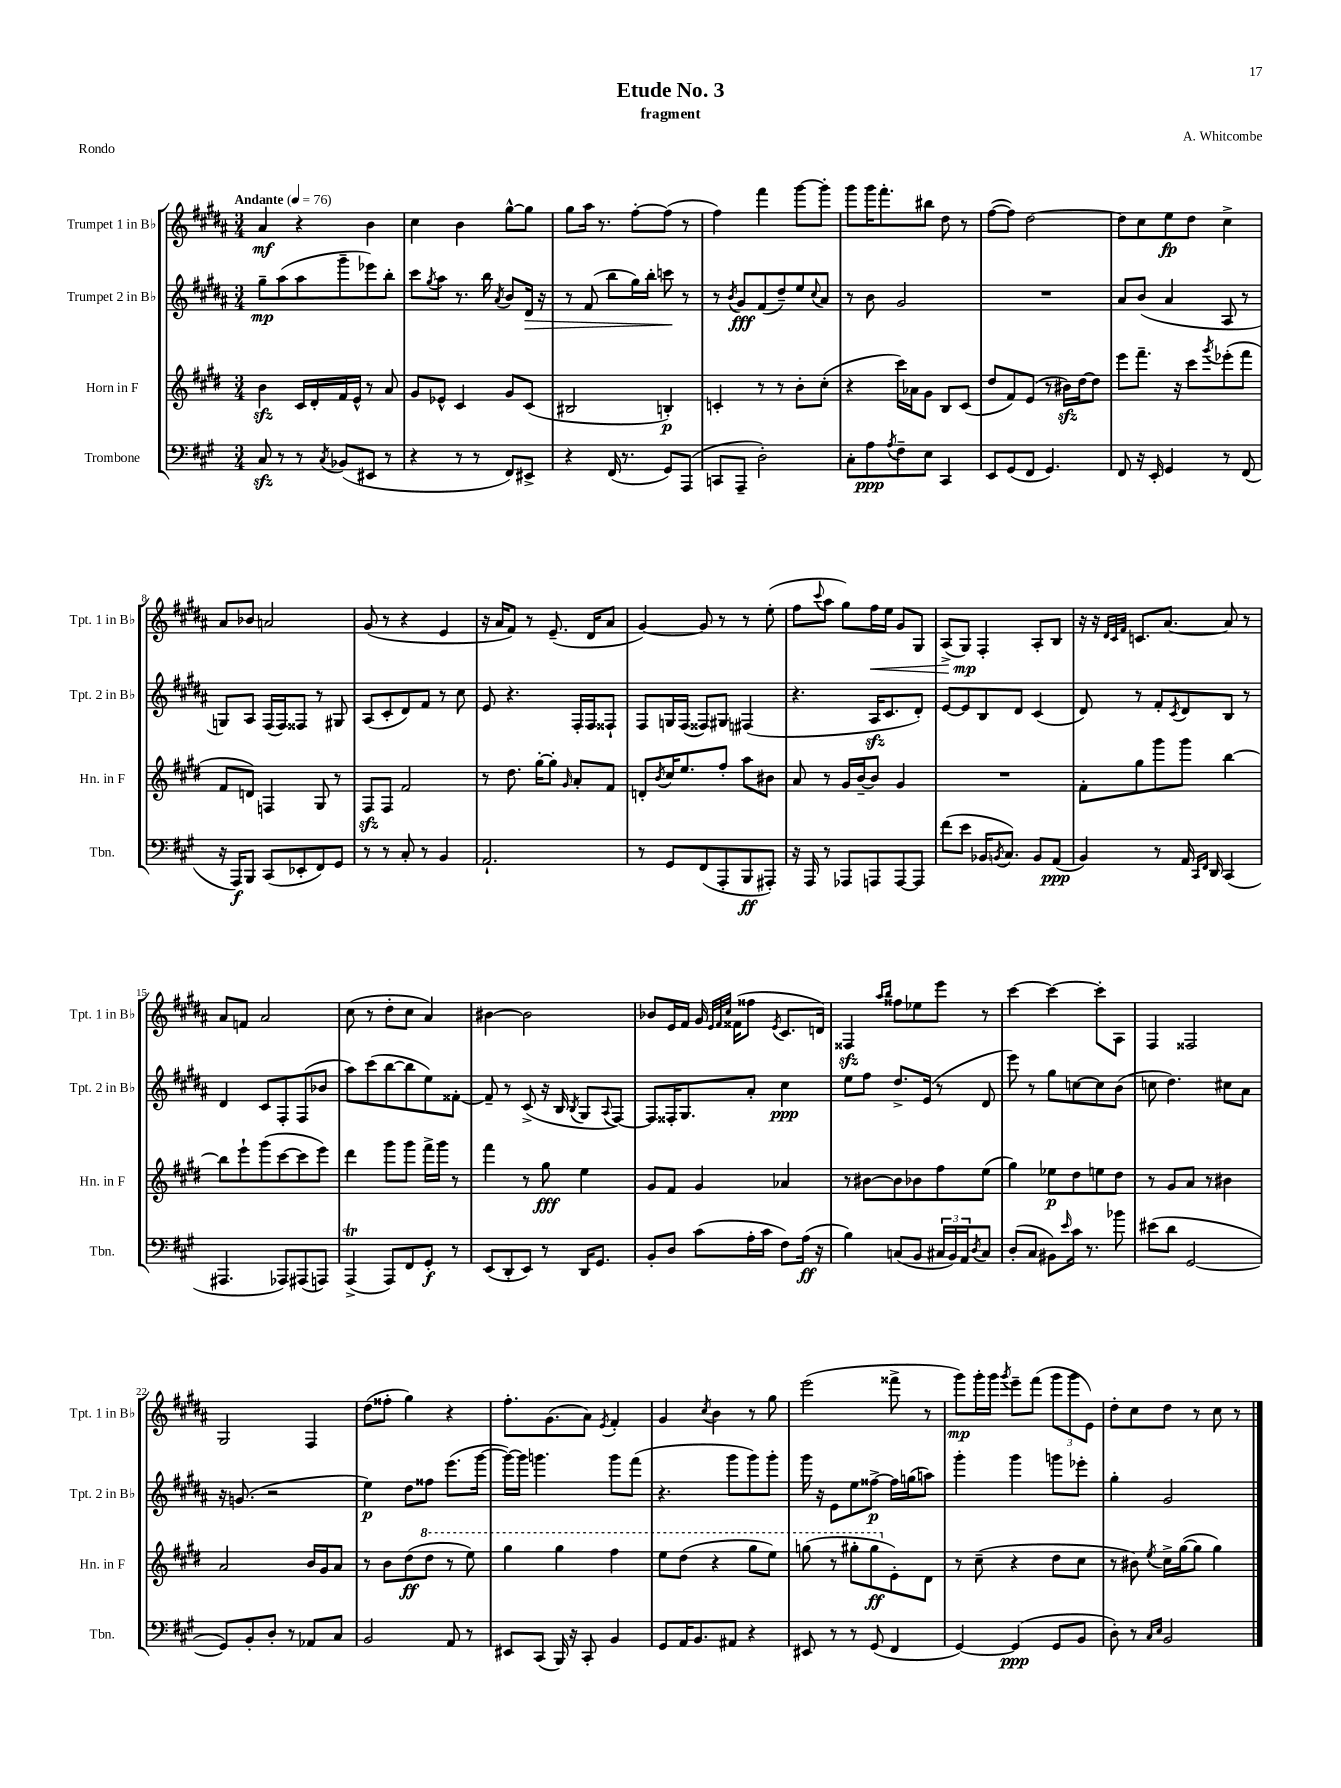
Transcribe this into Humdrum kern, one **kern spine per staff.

**kern	**kern	**kern	**kern
*staff4	*staff3	*staff2	*staff1
*clefF4	*clefG2	*clefG2	*clefG2
*k[f#c#g#]	*k[f#c#g#d#]	*k[f#c#g#d#a#]	*k[f#c#g#d#a#]
*M3/4	*M3/4	*M3/4	*M3/4
*MM76	*MM76	*MM76	*MM76
8C#	4b	8gg#~	4a#
8r	.	(8aa#	.
8r	16c#	8aa#	4r
.	16d#'	.	.
8qC#	.	.	.
(8BB-	16f#	8ggg#~	.
.	16e^^	.	.
8EE#	8r	8eee-)	4b
8r	8a	8bb'	.
=	=	=	=
4r	8g#	8ccc#	4cc#
.	.	8qgg#	.
.	8e-^^	8aa#	.
8r	4c#	8.r	4b
8r	.	.	.
.	.	16bb	.
.	.	8qa#	.
8FF#)	8g#	8b	[8gg#^^
8EE#^	(8c#	16d#	8gg#]
.	.	16r	.
=	=	=	=
4r	2B#	8r	8gg#
.	.	(8f#	16aa#
.	.	.	8.r
(16FF#	.	8bb	.
8.r	.	.	.
.	.	16gg#)	[8ff#'
.	.	16bb'	.
8GG#)	4B')	8ccc	(8ff#]
(8AAA	.	8r	8r
=	=	=	=
8CC	4c'	8r	4ff#)
.	.	8qb	.
8AAA~	.	8g#	.
2D')	8r	(8f#	4fff#
.	8r	8dd#~)	.
.	8b'	8ee	[8ggg#
.	.	8qqcc#	.
.	(8cc#'	8a#	8ggg#']
=	=	=	=
8C#'	4r	8r	8ggg#
8A	.	8b	16ggg#
.	.	.	8.fff#'
8qA	.	.	.
8F#~	16ccc#)	2g#	.
.	16a-	.	.
8E	8g#	.	8bb#
4CC#	8B	.	8dd#
.	(8c#	.	8r
=	=	=	=
8EE	8dd#	2.r	([8ff#
(8GG#	8f#)	.	8ff#])
8FF#	(8e	.	[2dd#
4.GG#)	8r	.	.
.	16b#)	.	.
.	[16dd#	.	.
.	8dd#]	.	.
=	=	=	=
8FF#	8eee	8a#	8dd#]
16r	8.fff#~	(8b	8cc#
16EE'	.	.	.
4GG#	.	4a#	8ee
.	16r	.	.
.	8ccc#	.	8dd#
.	8qggg#	.	.
8r	(8eee-'	8A#	4cc#^
(8FF#	8fff#	8r	.
=	=	=	=
16r	8f#	8G)	8a#
16AAA)	.	.	.
8BBB	8d)	8A#	8b-
(8CC#	4F	(16F#	2a
.	.	16F#)	.
8EE-'	.	8F##	.
8FF#)	8G#	8r	.
8GG#	8r	8G#	.
=	=	=	=
8r	8F#	(8A#	(8g#
8r	8F#	8c#'	8r
8C#'	2f#	8d#)	4r
8r	.	8f#	.
4BB	.	8r	4e
.	.	8cc#	.
=	=	=	=
2.AA`	8r	8e	16r
.	.	.	16a#
.	8.dd#	4.r	8f#)
.	.	.	8r
.	[16gg#'	.	.
.	8gg#']	.	(8.e~
.	16qqg#	.	.
.	8a'	16F#'	.
.	.	16F#	16d#
.	8f#	8F##`	8a#
=	=	=	=
8r	8d'	8F#	[4g#)
.	8qb	.	.
8GG#	16cc#	16G	.
.	8.ee	(16F#	.
(8FF#	.	8F##)	8g#]
8AAA'	8ff#'	8G#	8r
8BBB	8aa	(4F#	8r
8AAA#')	8b#	.	(8ee'
=	=	=	=
16r	8a	4.r	8ff#
16AAA	.	.	.
.	.	.	8qqccc#
8r	8r	.	8aa#
8AAA-	16g#	.	8gg#)
.	[16b~	.	.
8AAA	8b]	16A#	16ff#
.	.	8.c#	16ee
[8AAA	4g#	.	8g#
8AAA]	.	8d#')	8G#
=	=	=	=
(8f#	2.r	[8e	(8A#^
8e	.	8e]	8G#)
16BB-	.	8B	4F#'
8qBB	.	.	.
8.C#)	.	.	.
.	.	8d#	.
8BB	.	(4c#	8A#'
(8AA	.	.	8B
=	=	=	=
4BB)	8f#'	8d#)	16r
.	.	.	16r
.	.	.	32qqd#
.	.	.	32qqc#
.	.	.	32qqf#
.	8gg#	8r	8.c
8r	8ggg#	8f#'	.
.	.	.	[8.a#
.	.	8qc#	.
16AA	8ggg#	8d#	.
16qqCC#	.	.	.
16qqFF#	.	.	.
16DD	.	.	.
(4CC#	[4bb	8B	8a#]
.	.	8r	8r
=	=	=	=
4.AAA#	8bb]	4d#	8a#
.	8eee`	.	8f
.	(8ggg#	8c#	2a#
8AAA-)	[8ccc#	8F#'	.
(8AAA#	8ccc#]	(8F#	.
8AAA)	8eee)	8b-	.
=	=	=	=
(4AAA^	4ddd#	8aa#)	(8cc#
.	.	(8ccc#	8r
8AAA)	8ggg#	[8bb	8dd#'
8FF#	8ggg#	8bb]	8cc#
8GG#'	16fff#^	8ee)	4a#)
.	16ggg#	.	.
8r	8r	[8f##'	.
=	=	=	=
(8EE	4fff#	8f##~]	[4b#
8DD'	.	8r	.
8EE)	8r	(8c#^	2b#]
8r	8gg#	16r	.
.	.	16B	.
.	.	8qB	.
16DD	4ee	8G#	.
8.GG#	.	.	.
.	.	8qqA#	.
.	.	[8F#)	.
=	=	=	=
8BB'	8g#	8F#]	8b-
8D	8f#	16F##'	16e
.	.	8.G#	16f#
(8c#	4g#	.	16g#
.	.	.	32qqe
.	.	.	32qqf#
.	.	.	32qqcc#
.	.	.	(16f##
16A'	.	8a#'	8ff##
16c#	.	.	.
.	.	.	8qe
8F#)	4a-	4cc#	8.c#
(16A	.	.	.
16r	.	.	16d)
=	=	=	=
4B)	8r	8ee	4F##
.	[8b#	8ff#	.
.	.	.	16qqaa#
.	.	.	16qqbb
(8C	8b#]	8.dd#^	8ff##
8BB	8b-	.	8ee-
.	.	(16e	.
24C#	8ff#	8r	8eee
24BB)	.	.	.
24AA	.	.	.
8qD	.	.	.
8C#	(8ee	8d#	8r
=	=	=	=
(8D'	4gg#)	8eee)	[4ccc#
8C#	.	8r	.
8BB#)	8ee-	8gg#	4ccc#_
16qqe	.	.	.
16c#	8dd#	[8cc	.
8.r	.	.	.
.	8ee	8cc]	8ccc#']
8b-	8dd#	(8b	8A#
=	=	=	=
(8e#	8r	8cc	4F#
8d	8g#	4.dd#)	.
[2GG#	8a	.	2F##
.	8r	.	.
.	4b#	8cc#	.
.	.	8a#	.
=	=	=	=
8GG#])	2a	16r	2G#
.	.	(8.g	.
8BB'	.	.	.
8D'	.	2r	.
8r	.	.	.
8AA-	16b	.	4F#
.	16g#	.	.
8C#	8a	.	.
=	=	=	=
2BB	8r	4ee)	(8dd#
.	8b	.	8ff##'
.	(8dd#	8dd#	4gg#)
.	8ddd#	8ff##	.
8AA	8r	(8.eee	4r
8r	8eee)	.	.
.	.	[16ggg#	.
=	=	=	=
8EE#	4ggg#	16ggg#_)	8.ff#'
.	.	16ggg#]	.
(8CC#	.	4.ggg	.
.	.	.	(8.g#
16BBB)	4ggg#	.	.
16r	.	.	.
8CC#'	.	.	8a#)
.	.	.	8qe
4BB	4fff#	8ggg	4f#'
.	.	(8fff#	.
=	=	=	=
8GG#	8eee	4.r	4g#
16AA	(8ddd#	.	.
8.BB	.	.	.
.	.	.	8qcc#
.	4r	.	4b
8AA#	.	8ggg#	.
4r	8ggg#	8ggg#)	8r
.	8eee)	8ggg#'	8gg#
=	=	=	=
8EE#	(8ggg	16ggg#	(2eee
.	.	16r	.
8r	8r	8e	.
8r	8ggg#'	8ee	.
(8GG#	8ggg#	[8ff##^	.
4FF#	8e')	16ff##]	8fff##^
.	.	(16gg	.
.	8d#	8aa)	8r
=	=	=	=
[4GG#)	8r	4ggg#'	8ggg#)
.	(8cc#~	.	16ggg#'
.	.	.	16ggg#
.	.	.	8qggg#
(4GG#]	4r	4ggg#	8eee~
.	.	.	(8fff#
8GG#	8dd#	8ggg	12ggg#
.	.	.	12ggg#
8BB	8cc#	8eee-'	.
.	.	.	12e)
=	=	=	=
8D')	8r	4gg#'	8dd#'
8r	8b#)	.	8cc#
16qqC#	.	.	.
16qqE	8qee	.	.
2BB	16cc#^	2g#	8dd#
.	([16gg#	.	.
.	8gg#]	.	8r
.	4gg#)	.	8cc#
.	.	.	8r
==	==	==	==
*-	*-	*-	*-
